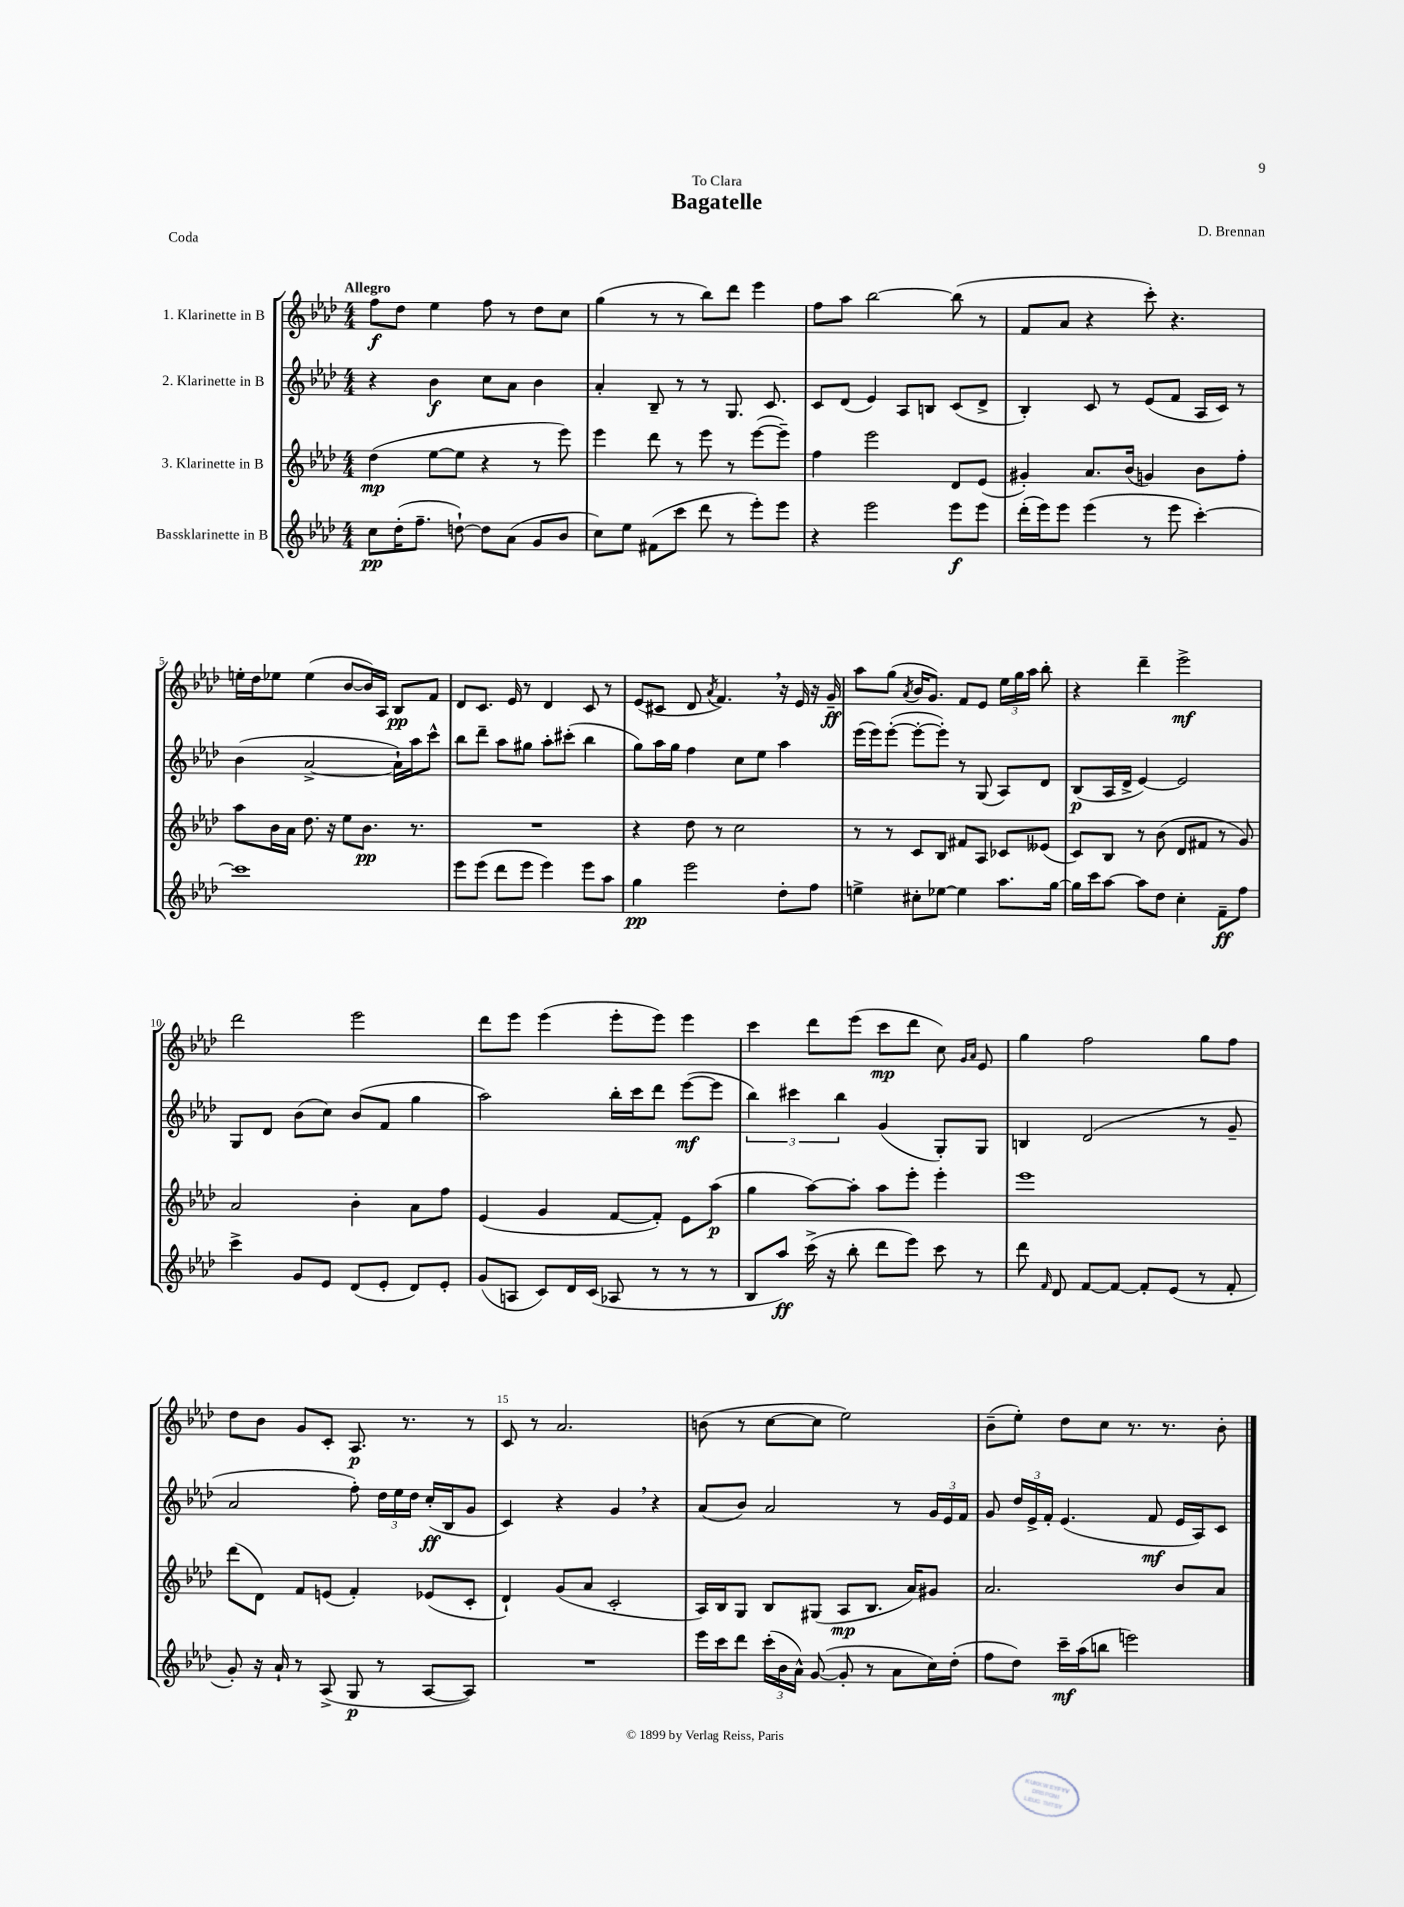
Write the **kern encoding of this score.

**kern	**kern	**kern	**kern
*staff4	*staff3	*staff2	*staff1
*clefG2	*clefG2	*clefG2	*clefG2
*k[b-e-a-d-]	*k[b-e-a-d-]	*k[b-e-a-d-]	*k[b-e-a-d-]
*M4/4	*M4/4	*M4/4	*M4/4
8cc	(4dd-	4r	8ff
(16dd-'	.	.	8dd-
8.ff~	.	.	.
.	[8ee-	4b-	4ee-
[8dd`)	8ee-]	.	.
8dd]	4r	8cc	8ff
(8a-	.	8a-	8r
8g	8r	4b-	8dd-
8b-	8eee-)	.	8cc
=	=	=	=
8cc)	4eee-	4a-'	(4gg
8ee-	.	.	.
(8f#	8ddd-	8B-~	8r
8ccc	8r	8r	8r
8ddd-	8eee-	8r	8bb-)
8r	8r	8.G	8ddd-
8eee-')	([8eee-	.	4eee-
.	.	8.c	.
8eee-	8eee-~])	.	.
=	=	=	=
4r	4ff	8c	8ff
.	.	(8d-	8aa-
2eee-	2eee-	4e-)	[2bb-
.	.	8A-	.
.	.	8B	.
8eee-	8d-	(8c	(8bb-]
8eee-	(8e-	8d-^	8r
=	=	=	=
(16ddd-'	4g#')	4B-')	8f
16eee-)	.	.	.
8eee-	.	.	8a-
(4eee-	8.a-	8c	4r
.	.	8r	.
.	(16b-	.	.
8r	4g)	(8e-	8ccc')
8eee-	.	8f	4.r
[4ccc')	8b-	16A-	.
.	.	16c)	.
.	8ff'	8r	.
=	=	=	=
1ccc]	8aa-	(4b-	16ee'
.	.	.	16dd-
.	16b-	.	8ee-
.	16a-	.	.
.	8.dd-	[2a-^	(4ee-
.	16r	.	.
.	8ee-	.	[8b-
.	8.b-	.	16b-])
.	.	.	16A-
.	.	16a-`])	8B-
.	8.r	16aa-	.
.	.	8ccc^^	8f
=	=	=	=
8eee-	1r	8bb-	8d-
(8eee-	.	8ddd-~	8.c
8ddd-	.	8aa-	.
.	.	.	16e-
8eee-	.	8gg#	8r
4eee-)	.	8aa-'	4d-
.	.	(8ccc#'	.
8eee-	.	4bb-	8c
8aa-	.	.	8r
=	=	=	=
4gg	4r	8gg)	(8e-
.	.	16aa-	8c#
.	.	16gg	.
2eee-	8dd-	4ff	8d-
.	.	.	8qa-
.	8r	.	4.f)
.	2cc	8cc	.
.	.	8ee-	.
8dd-'	.	4aa-	16r
.	.	.	16e-
8ff	.	.	16r
.	.	.	16g~
=	=	=	=
4ee^	8r	(16eee-	8aa-
.	.	16eee-)	.
.	8r	([8eee-'	(8gg
.	.	.	8qa-
8cc#'	8c	8eee-'_	16b-
.	.	.	8.g)
[8ee-	8B-	8eee-'])	.
4ee-]	8f#	8r	8f
.	8A-	(8G	8e-
8.aa-	8c-	8A-)	24ee-
.	.	.	24gg
.	.	.	24aa-
.	(8e--	8d-	8bb-'
[16gg	.	.	.
=	=	=	=
16gg]	8c)	(8B-	4r
16ccc	.	.	.
[8aa-	8B-	16A-	.
.	.	16d-^	.
8aa-]	8r	[4e-)	4ddd-~
8dd-	(8b-	.	.
4cc'	8d-	2e-]	2eee-^
.	8f#	.	.
8f~	8r	.	.
8ff	8g)	.	.
=	=	=	=
4ccc^	2a-	8G	2ddd-
.	.	8d-	.
8g	.	(8b-	.
8e-	.	8cc)	.
(8d-	4b-'	(8b-	2eee-
8e-'	.	8f	.
8d-)	8a-	4gg	.
8e-'	8ff	.	.
=	=	=	=
(8g	(4e-	2aa-)	8ddd-
8A	.	.	8eee-
8c)	4g	.	(4eee-
16d-	.	.	.
(16c	.	.	.
8A-	[8f	16bb-'	8eee-'
.	.	16ccc	.
8r	8f'])	8ddd-	8eee-)
8r	8e-	([8eee-	4eee-
8r	(8aa-	8eee-]	.
=	=	=	=
8B-	4gg	6bb-)	4ccc
8aa-)	.	.	.
.	.	6ccc#	.
(16ccc^	[8aa-)	.	8ddd-
16r	.	.	.
.	.	6bb-	.
8bb-'	8aa-']	.	(8eee-
8ddd-	8aa-	(4g	8ccc
8eee-)	8eee-'	.	8ddd-
8ccc	4eee-'	8G')	8cc)
.	.	.	16qqg
.	.	.	16qqa-
8r	.	8G	8e-
=	=	=	=
8ddd-	1eee-	4B	4gg
16qqf	.	.	.
8d-	.	.	.
[8f	.	(2d-	2ff
8f_	.	.	.
8f']	.	.	.
(8e-	.	.	.
8r	.	8r	8gg
8f'	.	8g~	8ff
=	=	=	=
8g')	(8ddd-	2a-	8dd-
16r	8d-)	.	8b-
16a-`	.	.	.
8r	8f	.	8g
(8A-^	(8e	.	8c'
8G	4f')	8ff')	8.A-
8r	.	24dd-	.
.	.	24ee-	.
.	.	.	8.r
.	.	24dd-	.
[8A-	(8e-	(16cc'	.
.	.	16B-	.
8A-])	8c'	8g	8r
=	=	=	=
1r	4d-`)	4c)	8c
.	.	.	8r
.	(8g	4r	2.a-
.	8a-	.	.
.	2c'	4g	.
.	.	4r	.
=	=	=	=
16eee-	16A-)	(8a-	(8b
16ccc	16B-	.	.
8ddd-	8G	8b-)	8r
(24ccc'	8B-	2a-	[8cc
24b-	.	.	.
24a-^^)	.	.	.
([8g	(8G#	.	8cc]
8g']	8A-	.	2ee-)
8r	8.B-	.	.
8a-	.	8r	.
.	16a-)	.	.
16cc)	8g#	24g	.
.	.	24e-	.
(16dd-'	.	.	.
.	.	24f	.
=	=	=	=
8ff	2.a-	8g	(8b-~
8dd-)	.	24dd-	8ee-')
.	.	24e-^	.
.	.	24f'	.
16ccc~	.	(4.e-	8dd-
(16aa-	.	.	.
8bb	.	.	8cc
2eee)	.	.	8.r
.	.	8f	.
.	.	.	8.r
.	8b-	16e-	.
.	.	16A-)	.
.	8a-	8c	8b-'
==	==	==	==
*-	*-	*-	*-
